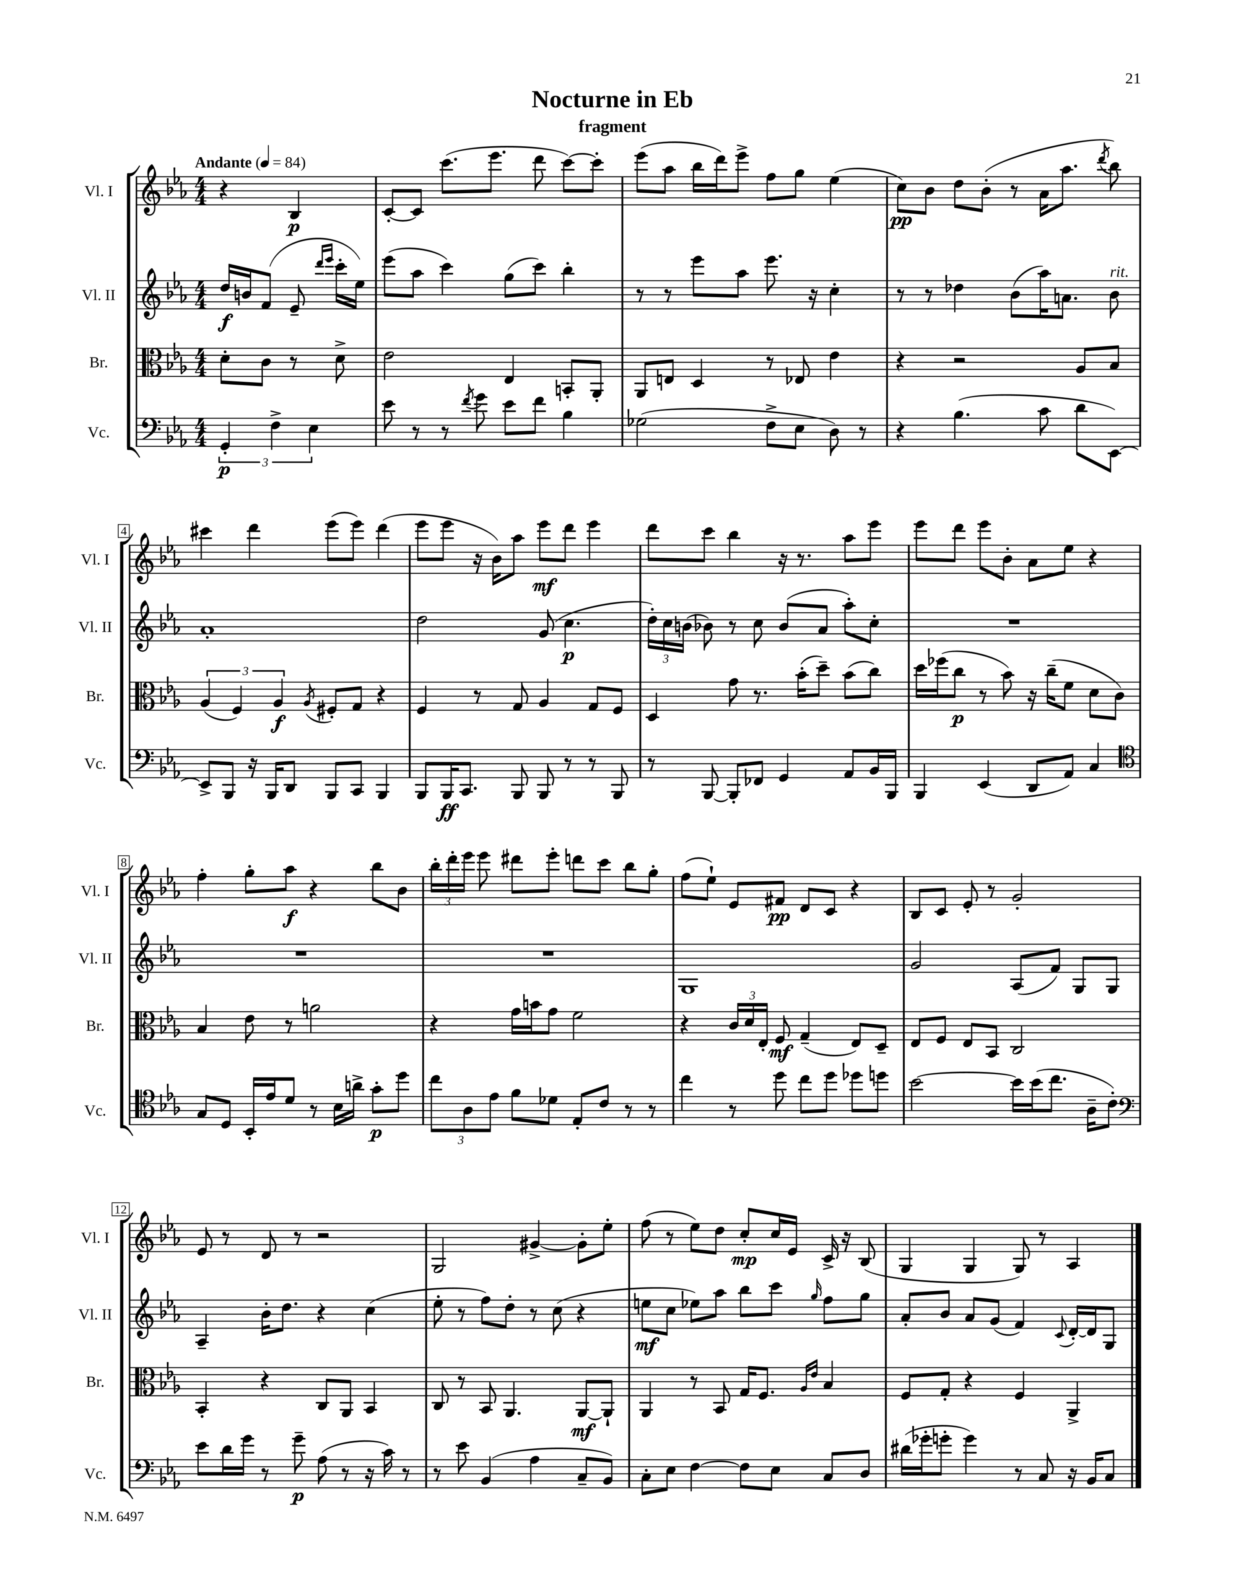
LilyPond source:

\header { title = "Nocturne in Eb" subtitle = "fragment" }
<<
\new StaffGroup <<
\new Staff = "s0" \with { instrumentName = "Vl. I" shortInstrumentName = "Vl. I" } {
    \clef treble \key ees \major \numericTimeSignature \time 4/4 \partial 2 \tempo "Andante" 4 = 84
    \autoBeamOff r4 bes4\p |
    c'8[~-. c'8] c'''8.[( ees'''8.] d'''8 c'''8[~) c'''8]-. |
    ees'''8[( aes''8] bes''16[ d'''16) ees'''8]-> f''8[ g''8] ees''4( |
    c''8[\pp) bes'8] d''8[ bes'8]-.( r8 aes'16[ aes''8.] \acciaccatura { d'''8 } bes''8) |
    cis'''4 d'''4 ees'''8[( ees'''8]) d'''4( |
    ees'''8[ ees'''8] r16 bes'16[) aes''8] ees'''8[\mf d'''8] ees'''4 |
    d'''8[ c'''8] bes''4 r16 r8. aes''8[ ees'''8] |
    ees'''8[ d'''8] ees'''8[ bes'8]-. aes'8[ ees''8] r4 |
    f''4-. g''8[-. aes''8]\f r4 bes''8[ bes'8] |
    \tuplet 3/2 { bes''16[-. d'''16-. ees'''16] } ees'''8 dis'''8[ ees'''8]-. d'''8[ c'''8] bes''8[ g''8]-. |
    f''8[( ees''8]-!) ees'8[ fis'8]\pp d'8[ c'8] r4 |
    bes8[ c'8] ees'8-. r8 g'2-. |
    ees'8 r8 d'8 r8 r2 |
    g2 gis'4~-> gis'8[-. ees''8]-. |
    f''8( r8 ees''8[) d''8] c''8[-.\mp c''16 ees'16] c'16-> r16 bes8( |
    g4 g4 g8) r8 aes4 \bar "|." |
}
\new Staff = "s1" \with { instrumentName = "Vl. II" shortInstrumentName = "Vl. II" } {
    \clef treble \key ees \major \numericTimeSignature \time 4/4 \partial 2
    \autoBeamOff d''16[\f b'16 f'8]( ees'8-- \grace { d'''16[ ees'''16] } c'''16[-. ees''16]) |
    ees'''8[( aes''8] c'''4) g''8[( c'''8]) bes''4-. |
    r8 r8 ees'''8[ aes''8] ees'''8. r16 c''4-. |
    r8 r8 des''4 bes'8[( aes''16) a'8.] bes'8^\markup { \italic "rit." } |
    aes'1-. |
    d''2 g'8( c''4.\p |
    \tuplet 3/2 { d''16[-.) c''16 b'16]( } bes'8) r8 c''8 bes'8[( aes'8] aes''8[-.) c''8]-. |
    R1 |
    R1 |
    R1 |
    g1 |
    g'2 aes8[( f'8]) g8[ g8] |
    aes4-- bes'16[-. d''8.] r4 c''4( |
    ees''8-. r8 f''8[) d''8]-. r8 c''8( r4 |
    e''8[\mf c''8] ees''8[) aes''8] bes''8[ c'''8] \grace { g''16 } f''8[ g''8] |
    aes'8[-. bes'8] aes'8[ g'8]( f'4) \appoggiatura { c'8 } d'16[~-. d'16 g8] \bar "|." |
}
\new Staff = "s2" \with { instrumentName = "Br." shortInstrumentName = "Br." } {
    \clef alto \key ees \major \numericTimeSignature \time 4/4 \partial 2
    \autoBeamOff d'8[-. c'8] r8 d'8-> |
    ees'2 ees4 b,8[-. aes,8]-. |
    aes,8[ e8] d4 r8 ees8 ees'4 |
    r4 r2 aes8[ bes8] |
    \tuplet 3/2 { aes4( f4) aes4\f } \acciaccatura { aes8 } fis8[-. g8] r4 |
    f4 r8 g8 aes4 g8[ f8] |
    d4 g'8 r8. bes'16[-.( d''8]--) bes'8[( c''8]) |
    d''16[ fes''16( c''8]\p r8 bes'8) r16 c''16[--( f'8] d'8[ c'8]) |
    bes4 ees'8 r8 a'2 |
    r4 g'16[ b'16 g'8] f'2 |
    r4 \tuplet 3/2 { c'16[ d'16 ees16]-. } f8\mf g4--( ees8[) d8]-- |
    ees8[ f8] ees8[ bes,8] c2 |
    bes,4-. r4 c8[ aes,8] bes,4 |
    c8 r8 bes,8 aes,4. aes,8[~\mf aes,8]-! |
    aes,4 r8 bes,8 g16[ f8.] \grace { aes16[ ees'16] } bes4 |
    f8[ g8]-. r4 f4 aes,4-> \bar "|." |
}
\new Staff = "s3" \with { instrumentName = "Vc." shortInstrumentName = "Vc." } {
    \clef bass \key ees \major \numericTimeSignature \time 4/4 \partial 2
    \autoBeamOff \tuplet 3/2 { g,4-.\p f4-> ees4 } |
    ees'8 r8 r8 \acciaccatura { f'8 } g'8 ees'8[ f'8] bes4 |
    ges2( f8[-> ees8] d8) r8 |
    r4 bes4.( c'8 d'8[ ees,8]~) |
    ees,8[-> bes,,8] r16 bes,,16[ d,8] bes,,8[ c,8] bes,,4 |
    bes,,8[ bes,,16\ff c,8.] bes,,8 bes,,8 r8 r8 bes,,8 |
    r8 bes,,8~ bes,,8[-. fes,8] g,4 aes,8[ bes,16 bes,,16] |
    bes,,4 ees,4( d,8[ aes,8]) c4 |
    \clef tenor g8[ d8] bes,16[-. ees'16 d'8] r8 bes16[ a'16]-> g'8[-.\p d''8] |
    \tuplet 3/2 { c''8[ aes8 ees'8] } f'8[ des'8] ees8[-. c'8] r8 r8 |
    c''4 r8 d''8 c''8[ d''8] des''8[ d''8] |
    bes'2~ bes'16[ bes'16( c''8.] aes16[-- c'8]-.) |
    \clef bass ees'8[ d'16 g'16] r8 g'8--\p aes8( r8 r16 c'16) r8 |
    r8 ees'8 bes,4( aes4 c8[-- bes,8]) |
    c8[-. ees8] f4~ f8[ ees8] c8[ d8] |
    dis'16[( ges'16-. g'8]-. g'4) r8 c8 r16 bes,16[ c8] \bar "|." |
}
>>
>>
\layout { \context { \Score \override BarNumber.stencil = #(make-stencil-boxer 0.1 0.3 ly:text-interface::print) } }
